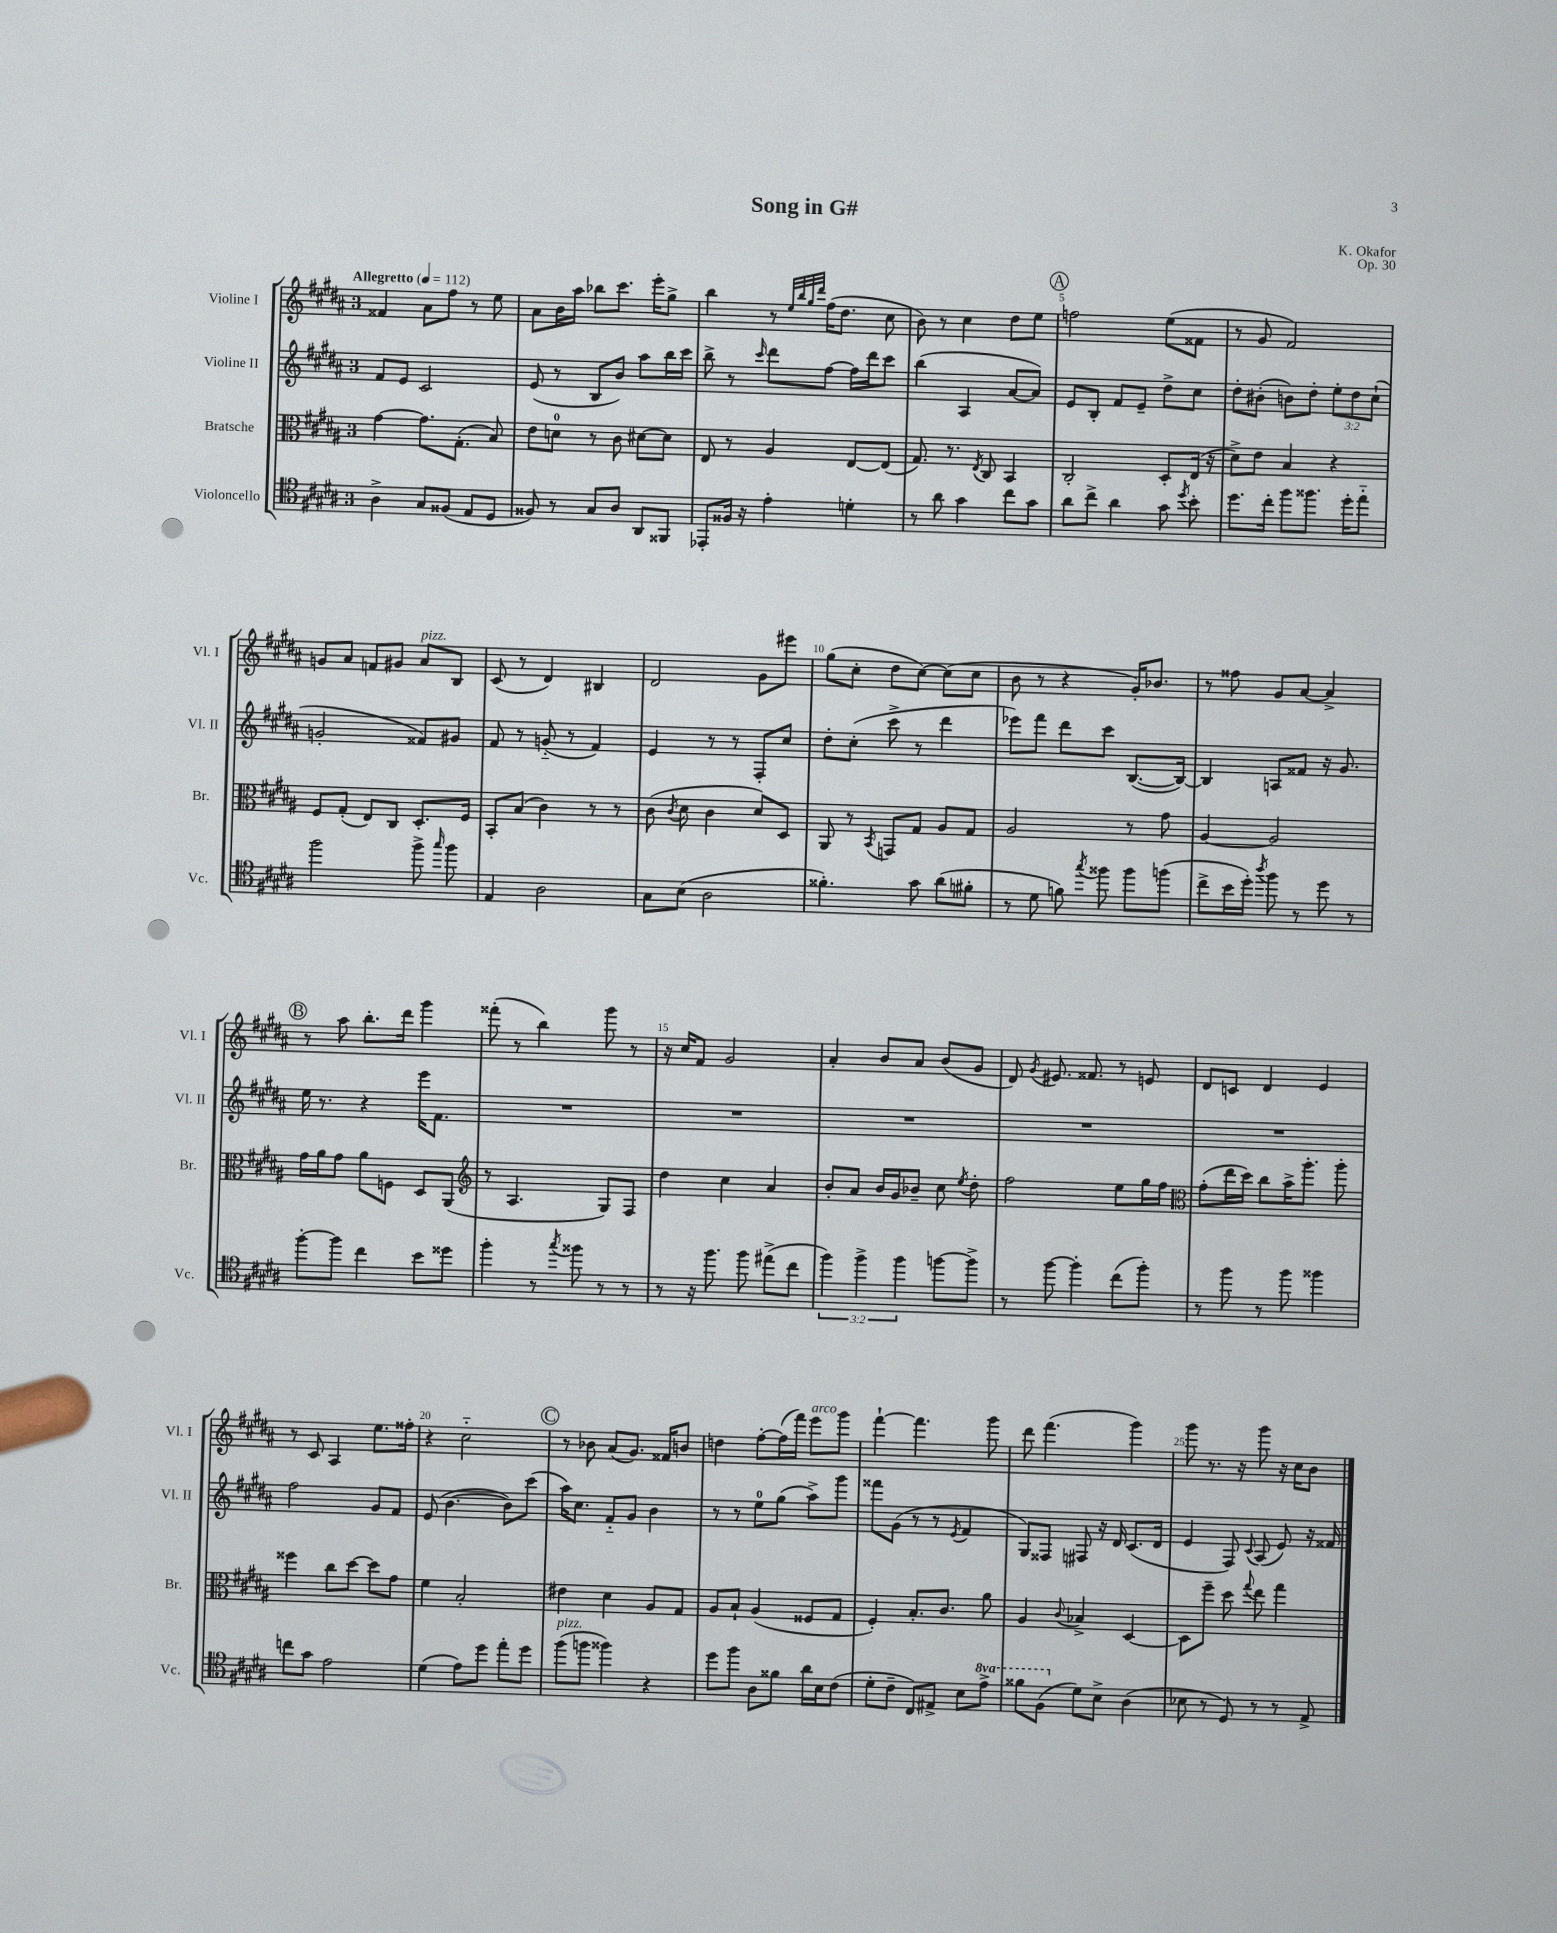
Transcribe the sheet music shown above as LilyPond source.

\header { title = "Song in G#" composer = "K. Okafor" opus = "Op. 30" }
<<
\new StaffGroup <<
\new Staff = "s0" \with { instrumentName = "Violine I" shortInstrumentName = "Vl. I" } {
    \clef treble \key b \major \once \override Staff.TimeSignature.style = #'single-digit \time 3/4 \tempo "Allegretto" 4 = 112
    \autoBeamOff fisis'4 ais'8[ fis''8] r8 e''8 |
    ais'8[ b'16 ais''16] bes''8[ cis'''8.] e'''16[-. gis''8]-> |
    b''4 r8 \grace { e''32[ b''32 gis''32 dis'''32] } fis''16[( dis''8.] cis''8 |
    b'8) r8 cis''4 dis''8[ e''8] |
    \mark \markup { \circle "A" } f''2 e''8[( fisis'8] |
    r8 gis'8 fis'2) |
    g'8[ ais'8] f'8[ gis'8] ais'8[^\markup { \italic "pizz." } b8] |
    cis'8( r8 dis'4) bis4 |
    dis'2 gis'8[ eis'''8] |
    gis''8[( cis''8]-. dis''8[ cis''8]~) cis''8[( cis''8] |
    b'8 r8 r4 gis'16[-.) bes'8.] |
    r8 fisis''8 gis'8[ ais'8]~ ais'4-> |
    \mark \markup { \circle "B" } r8 ais''8 b''8.[-. dis'''16] gis'''4 |
    fisis'''8-.( r8 b''4) gis'''8 r8 |
    r16 cis''16[ fis'8] gis'2 |
    ais'4-. b'8[ ais'8] b'8[( gis'8] |
    dis'8) \acciaccatura { gis'8 } eis'8. fisis'8. r8 e'8 |
    dis'8[ c'8] dis'4 e'4 |
    r8 cis'8 ais4 e''8.[ fisis''16]-. |
    r4 cis''2-_ |
    \mark \markup { \circle "C" } r8 bes'8 ais'8[( gis'8.]) fisis'16[ b'8] |
    d''4 fis''8[~-. fis''16( fis'''16]) e'''8[^\markup { \italic "arco" } gis'''8] |
    fis'''4~-! fis'''4. gis'''8 |
    dis'''8 fis'''4.( gis'''4) |
    gis'''8 r8. r16 gis'''8 r16 cis''16[ b'8] \bar "|." |
}
\new Staff = "s1" \with { instrumentName = "Violine II" shortInstrumentName = "Vl. II" } {
    \clef treble \key b \major \once \override Staff.TimeSignature.style = #'single-digit \time 3/4 \override Staff.TupletNumber.text = #tuplet-number::calc-fraction-text
    \autoBeamOff fis'8[ e'8] cis'2 |
    e'8( r8 b8[ b'8]) ais''8[ b''16 cis'''16] |
    b''8-> r8 \grace { cis'''16 } dis'''8[ fis''8]~ fis''16[ dis'''16 cis'''8] |
    b''4( ais4 ais'8[~ ais'8]) |
    \mark \markup { \circle "A" } e'8[ b8]-. fis'8[ e'8]-- dis''8[-> cis''8] |
    dis''8[-. bis'8]-.( b'8[) dis''8]-. \tuplet 3/2 { e''8[-. dis''8 cis''8]-!( } |
    g'2-. fisis'8[) gis'8] |
    fis'8 r8 g'8-_( r8 fis'4) |
    e'4 r8 r8 fis8[-. cis''8] |
    dis''8[-. cis''8]-.( cis'''8-> r8 dis'''4 |
    ees'''8[) fis'''8] dis'''8[ cis'''8] b8.[~( b16]~) |
    b4 a8[ fisis'8] r16 gis'8. |
    \mark \markup { \circle "B" } e''16 r8. r4 e'''16[ fis'8.] |
    R2. |
    R2. |
    R2. |
    R2. |
    R2. |
    fis''2 gis'8[ fis'8] |
    e'8( b'4.~ b'8[) cis'''8]( |
    \mark \markup { \circle "C" } ais''16[) cis''8.] fis'8[-_ gis'8] b'4 |
    r8 r8 e''8[-0 gis''8]( ais''8[->) gis'''8] |
    fisis'''8[ gis'8]( r8 r8 \acciaccatura { e'8 } fis'4 |
    gis8[) fisis8] fis8 r16 dis'16 cis'8.[( dis'16] |
    e'4 fis8) \appoggiatura { cis'8 } ais8( e'8) r16 fisis'16 \bar "|." |
}
\new Staff = "s2" \with { instrumentName = "Bratsche" shortInstrumentName = "Br." } {
    \clef alto \key b \major \once \override Staff.TimeSignature.style = #'single-digit \time 3/4
    \autoBeamOff gis'4~ gis'8.[ gis8.]-.( b8) |
    e'8[ d'8]-0 r8 cis'8 dis'8[~ dis'8] |
    e8 r8 ais4 e8[~ e8]( |
    gis8.) r8. \acciaccatura { e8 } cis8 b,4 |
    \mark \markup { \circle "A" } cis2-. dis8[-. e16]( r16 |
    dis'8[->) e'8] b4 r4 |
    fis8[ gis8]-.( e8[) cis8] dis8.[-. fis16] |
    b,8[-. b8]( cis'4) r8 r8 |
    cis'8( \acciaccatura { cis'8 } dis'8 cis'4 dis'8[) dis8] |
    ais,8 r8 \acciaccatura { b,8 } g,8[ gis8] ais8[ gis8] |
    ais2 r8 gis'8 |
    ais4~ ais2 |
    \mark \markup { \circle "B" } gis'16[ ais'16 gis'8] ais'8[ f8] dis8[ ais,8]( |
    \clef treble r8 ais4. gis8[) fis8] |
    dis''4 cis''4 ais'4 |
    b'8[-. ais'8] b'16[ gis'16 bes'8]-- cis''8 \acciaccatura { e''8 } dis''8-. |
    fis''2 e''8[ gis''16 fis''16] |
    \clef alto gis'8[-.( e''16 dis''16]) cis''8[ b'16-> ais''8.]-. ais''8-. |
    fisis''4 cis''8[ dis''8]~ dis''8[ gis'8] |
    fis'4 b2-. |
    \mark \markup { \circle "C" } eis'4 dis'4 ais8[ gis8] |
    ais8[ b8]-! ais4( fisis8[ gis8] |
    fis4-.) b8.[-. cis'8.] ais'8 |
    ais4 \appoggiatura { cis'8 } bes4-> dis4~ |
    dis8[ fis''8]-- dis''8 \appoggiatura { gis''8 } e''8 gis''4 \bar "|." |
}
\new Staff = "s3" \with { instrumentName = "Violoncello" shortInstrumentName = "Vc." } {
    \clef tenor \key b \major \once \override Staff.TimeSignature.style = #'single-digit \time 3/4 \override Staff.TupletNumber.text = #tuplet-number::calc-fraction-text \set Staff.ottavationMarkups = #ottavation-simple-ordinals
    \autoBeamOff ais4-> gis8[ fisis8]( e8[ dis8] |
    fisis8) r8 gis8[ ais8] ais,8[ fisis,8] |
    ees,8[-. fisis16] r16 e'4-. d'4-. |
    r8 ais'8 gis'4 cis''8[ gis'8] |
    \mark \markup { \circle "A" } ais'8[ cis''8]-> ais'4 gis'8 \acciaccatura { dis''8 } b'8-. |
    dis''8.[ cis''16]-. fis''8[ fisis''8.] dis''16[-. e''8]-_ |
    fis''2 fis''8-> \grace { gis''16 } fis''8 |
    e4 ais2 |
    gis8[ b8]( ais2 |
    fisis'4.-.) gis'8 ais'8[( fis'8]-. |
    r8 dis'8 f'8) \acciaccatura { gis''8 } fisis''8 fisis''8[ f''8]( |
    cis''8[-> b'16 dis''16]-.) \acciaccatura { ais''8 } fis''8 r8 dis''8 r8 |
    \mark \markup { \circle "B" } fis''8[~-. fis''8] cis''4 b'8[ disis''8] |
    fis''4-. r8 \acciaccatura { gis''8 } fisis''8 r8 r8 |
    r8 r16 fis''8. fis''8 eis''8[->( cis''8] |
    \tuplet 3/2 { fis''4) fis''4-> fis''4 } f''8[~ f''8]-> |
    r8 fis''8~ fis''4-. cis''8[( fis''8]-.) |
    r8 fis''8 r8 fis''8 fisis''4 |
    c''8[ gis'8] e'2 |
    dis'4( e'8[) dis''8] e''8[-. dis''8] |
    \mark \markup { \circle "C" } fis''8[^\markup { \italic "pizz." }( f''8] fisis''4) r4 |
    dis''8[ fis''8] ais8[ fisis'8] ais'16[ b16 cis'8]( |
    dis'8[-. cis'8]-- cis8[) eis8]-> b8[ \ottava #1 e''8]-> |
    fisis''8[ fis'8]( \ottava #0 dis'8[) b8]-> ais4( |
    bes8 r8 dis8) r8 r8 e8-> \bar "|." |
}
>>
>>
\layout { \context { \Score \override BarNumber.break-visibility = ##(#f #t #t) barNumberVisibility = #(every-nth-bar-number-visible 5) } }
